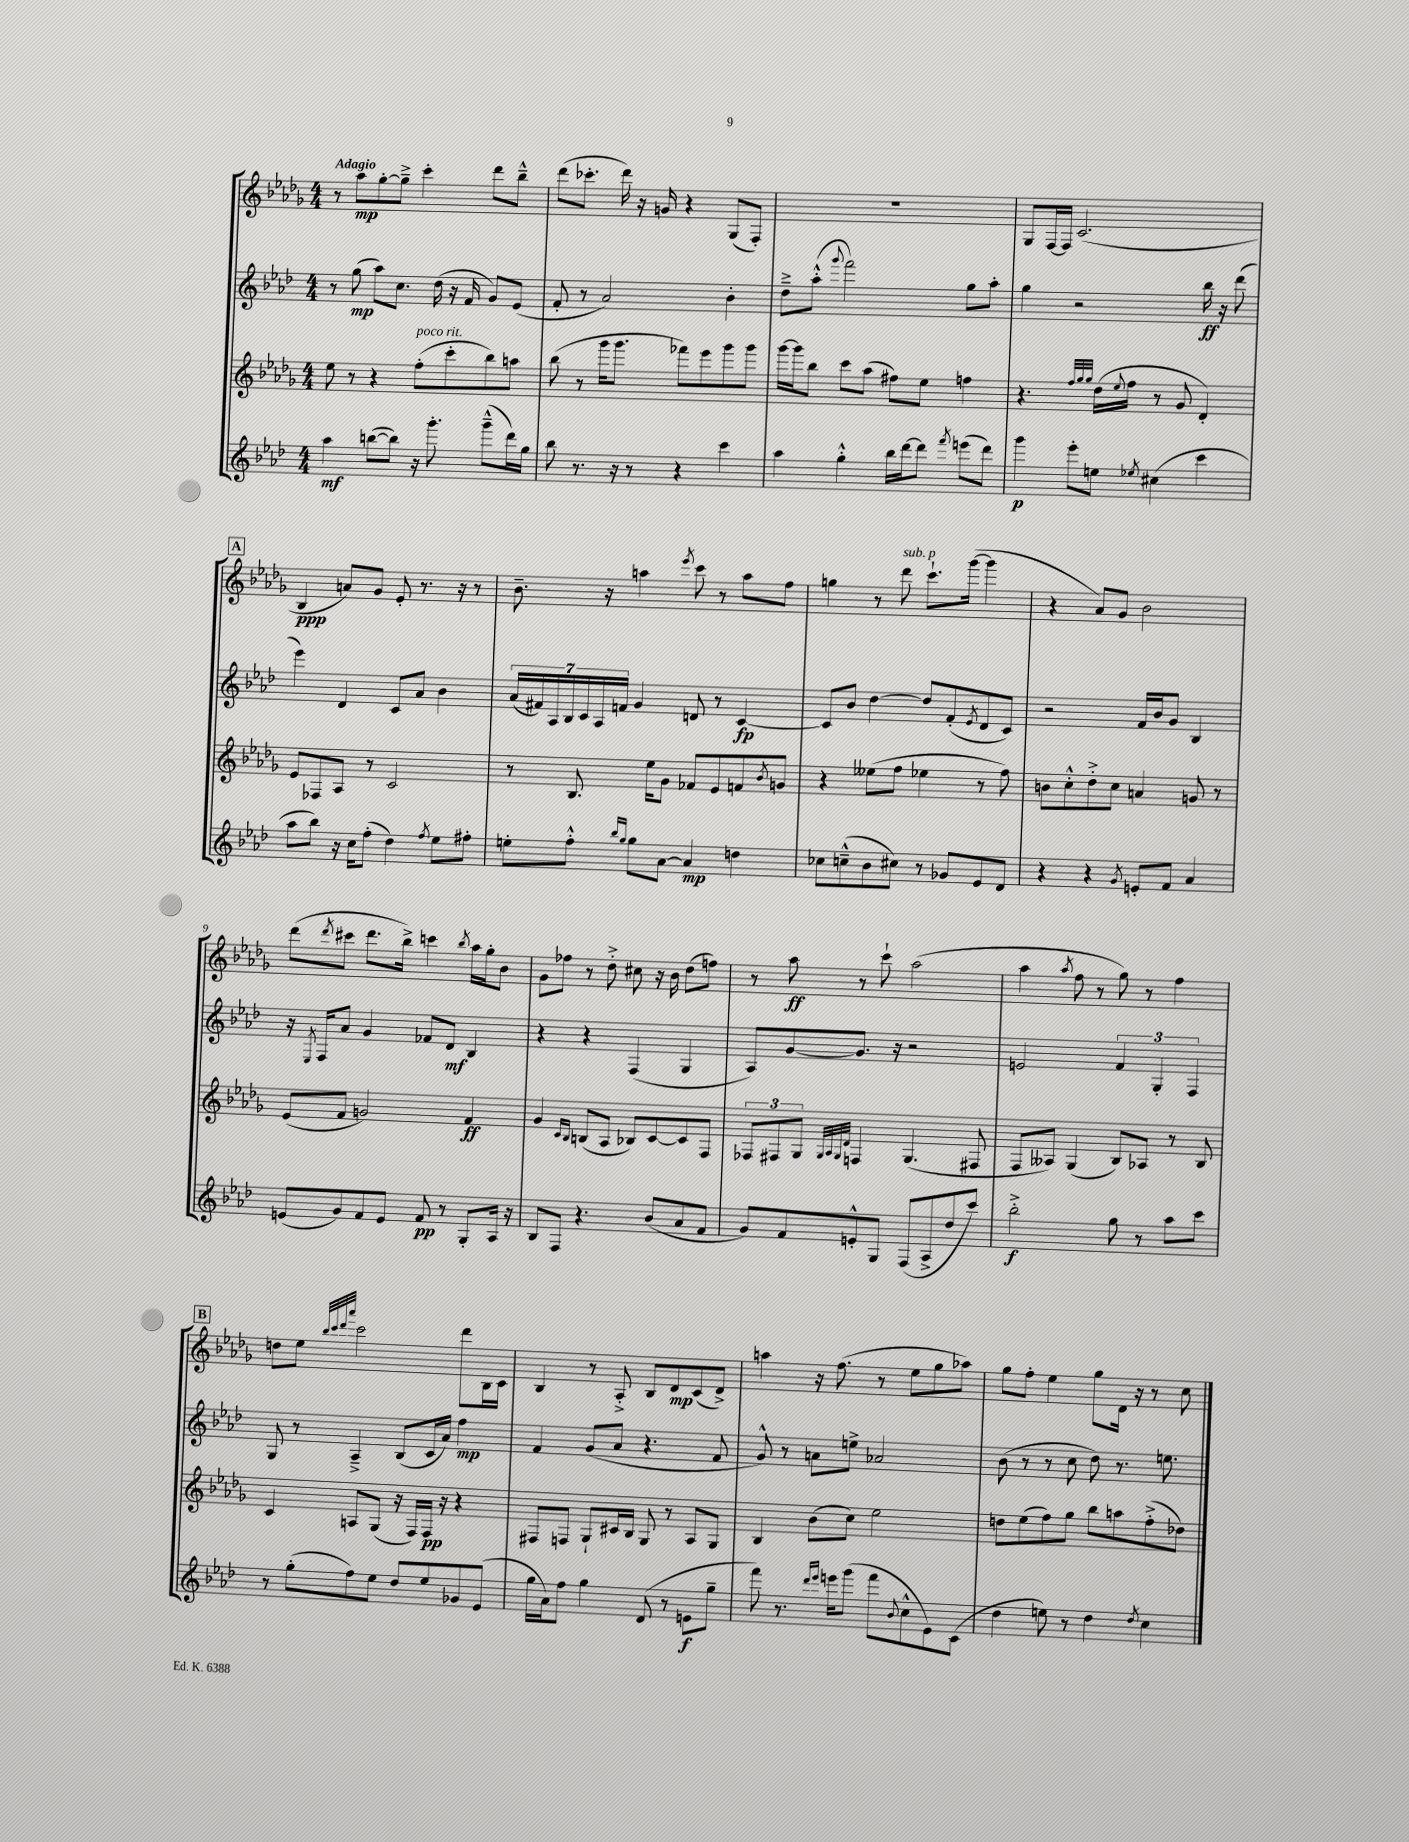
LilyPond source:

<<
\new StaffGroup <<
\new Staff = "s0" {
    \clef treble \key des \major \numericTimeSignature \time 4/4 \tempo "Adagio"
    r8 aes''8\mp ges''8~-. ges''8---> c'''4-. des'''8 bes''8---^ |
    des'''8( ces'''8.-. des'''16) r16 g'16 r4 ges8( f8-.) |
    R1 |
    ges8 f16~ f16 c'2.( |
    \mark \markup { \box "A" } bes4\ppp a'8) ges'8 ees'8-. r8. r16 r8 |
    bes'8.-- r16 a''4 \acciaccatura { ees'''8 } c'''8 r8 a''8 f''8 |
    g''4 r8 des'''8^\markup { \italic "sub. p" } c'''8.-! ges'''16~( ges'''4 |
    r4 aes'8) ges'8 bes'2 |
    des'''8( \acciaccatura { des'''8 } cis'''8 des'''8. bes''16->) c'''4 \acciaccatura { bes''8 } aes''16 ges''16-. bes'8 |
    ges'8 fes''8 r8 des''8-.-> cis''8 r16 bes'16 des''8( f''8) |
    r8 aes''8\ff r8 c'''8-! aes''2( |
    aes''4 \acciaccatura { aes''8 } f''8 r8 ges''8) r8 f''4 |
    \mark \markup { \box "B" } d''8 ees''8 \grace { bes''32 c'''32 des'''32 aes'''32 } c'''2 des'''8 bes16 c'16 |
    bes4 r8 aes8-.-> bes8 des'8\mp c'8( des'8->) |
    a''4 r16 f''8.( r8 ees''8 ges''8 aes''8) |
    ges''8 f''8-. ees''4 ges''8 des'16 r16 r8 c''8 \bar "|." |
}
\new Staff = "s1" {
    \clef treble \key aes \major \numericTimeSignature \time 4/4
    r8 g''8\mp( aes''8) c''8. des''16( r16 f'16 g'8) ees'8( |
    f'8-. r8 aes'2) bes'4-. |
    des''8---> aes''8-.-^( \appoggiatura { g'''8 } f'''2) g''8 aes''8-. |
    g''4 r2 bes''16\ff r16 des'''8( |
    \mark \markup { \box "A" } ees'''4) des'4 c'8 aes'8 bes'4 |
    \tuplet 7/4 { aes'16( fis'16) aes16 bes16 c'16 aes16 f'16 } g'4 d'8 r8 c'4~\fp |
    c'8 bes'8 des''4~ des''8 f'8-.( \acciaccatura { ees'8 } des'8 c'8) |
    r2 f'16 bes'16 g'8 bes4 |
    r16 \acciaccatura { ees8 } f16 aes'8 g'4 fes'8 des'8\mf bes4 |
    r4 r4 f4( g4 |
    aes8) g'8~ g'8. r16 r2 |
    e'2 \tuplet 3/2 { f'4 g4-. f4 } |
    \mark \markup { \box "B" } g8 r8 aes4---> bes8( c'16 aes'16) f''4\mp |
    f'4 g'8( aes'8 r4. f'8 |
    g'8-^) r8 a'8 e''8-> aes'2 |
    bes'8( r8 r8 c''8 des''8) r8. e''8. \bar "|." |
}
\new Staff = "s2" {
    \clef treble \key des \major \numericTimeSignature \time 4/4
    ees''8 r8 r4 f''8-.^\markup { \italic "poco rit." }( c'''8-. bes''8) a''8 |
    bes''8( r8 ges'''16 ges'''8. fes'''8) ees'''8 ges'''8 ges'''8 |
    ges'''16~ ges'''16 bes''8 c'''8 aes''8( fis''8) ees''8 f''4 |
    r4. \grace { f''32 ges''32 ges''32 } des''16( \appoggiatura { ees''8 } f''16 r8 ges'8 des'4-.) |
    \mark \markup { \box "A" } ees'8 fes8 aes8 r8 c'2 |
    r8 bes8. ees''16 ges'8 fes'8 ees'8 f'8 \acciaccatura { bes'8 } g'8 |
    r4 eeses''8( f''8 ees''4 r8 f''8) |
    b'8 c''8-.-^ des''8-.-> c''8 a'4 g'8 r8 |
    ees'8( f'8 g'2) f'4\ff |
    ges'4 \grace { c'16 bes16 } b8( aes8 bes8) c'8~ c'8 f8 |
    \tuplet 3/2 { fes8 fis8 ges8 } \grace { ges32 aes32 ges32 des'32 } f4 ges4.( fis8 |
    f8 aeses8) ges4( bes8) aes8 r8 bes8 |
    \mark \markup { \box "B" } c'4 a8 ges8( r16 f16) f16\pp r16 r4 |
    fis8 f8 ges8-! cis'16 bes16 ges8 r8 aes8 ges8 |
    bes4 bes'8( c''8) ees''2 |
    d''8 ees''8( f''8) ges''8 bes''8 a''8 f''8-.->( des''8) \bar "|." |
}
\new Staff = "s3" {
    \clef treble \key aes \major \numericTimeSignature \time 4/4
    aes''4\mf b''8~( b''8) r16 g'''8.-. g'''8---^( des'''16) g''16 |
    bes''8 r8. r16 r8 r4 c'''4 |
    aes''4 g''4-.-^ bes''16 des'''16~ des'''8 \acciaccatura { f'''8 } e'''8( des'''8) |
    g'''4\p ees'''8-. e''8 \acciaccatura { ees''8 } cis''4( c'''4 |
    \mark \markup { \box "A" } aes''8 bes''8) r16 c''16 f''8-.( des''4) \acciaccatura { f''8 } ees''8 fis''8-. |
    e''8-. f''8-.-^ \grace { bes''16 g''16 } g''8 aes'8~ aes'4\mp d''4 |
    ces''8 c''8---^( bes'8 cis''8) r8 ges'8 ees'8 des'8 |
    r4 r4 \acciaccatura { g'8 } e'8-. f'8 aes'4 |
    e'8( g'8) f'8 e'8 f'8\pp r8 g8-. aes16 r16 |
    bes8 f8 r4. bes'8( aes'8 f'8 |
    g'8) f'8 e'8-.-^ g8 f8( aes8-> des''8 c'''8) |
    bes''2-.->\f g''8 r8 aes''8 c'''8 |
    \mark \markup { \box "B" } r8 g''8-.( f''8) ees''8 des''8 ees''8 ges'8 ees'8( |
    g''16 aes'16) f''8 g''4 des'8( r8 e'8\f g''8-- |
    f'''8) r8. \grace { des'''16 ees'''16 } e'''16 g'''8( f'''8 \appoggiatura { bes'8 } c''8-^ ees'8) c'8( |
    des''4 e''8) r8 des''4 \acciaccatura { des''8 } c''4 \bar "|." |
}
>>
>>
